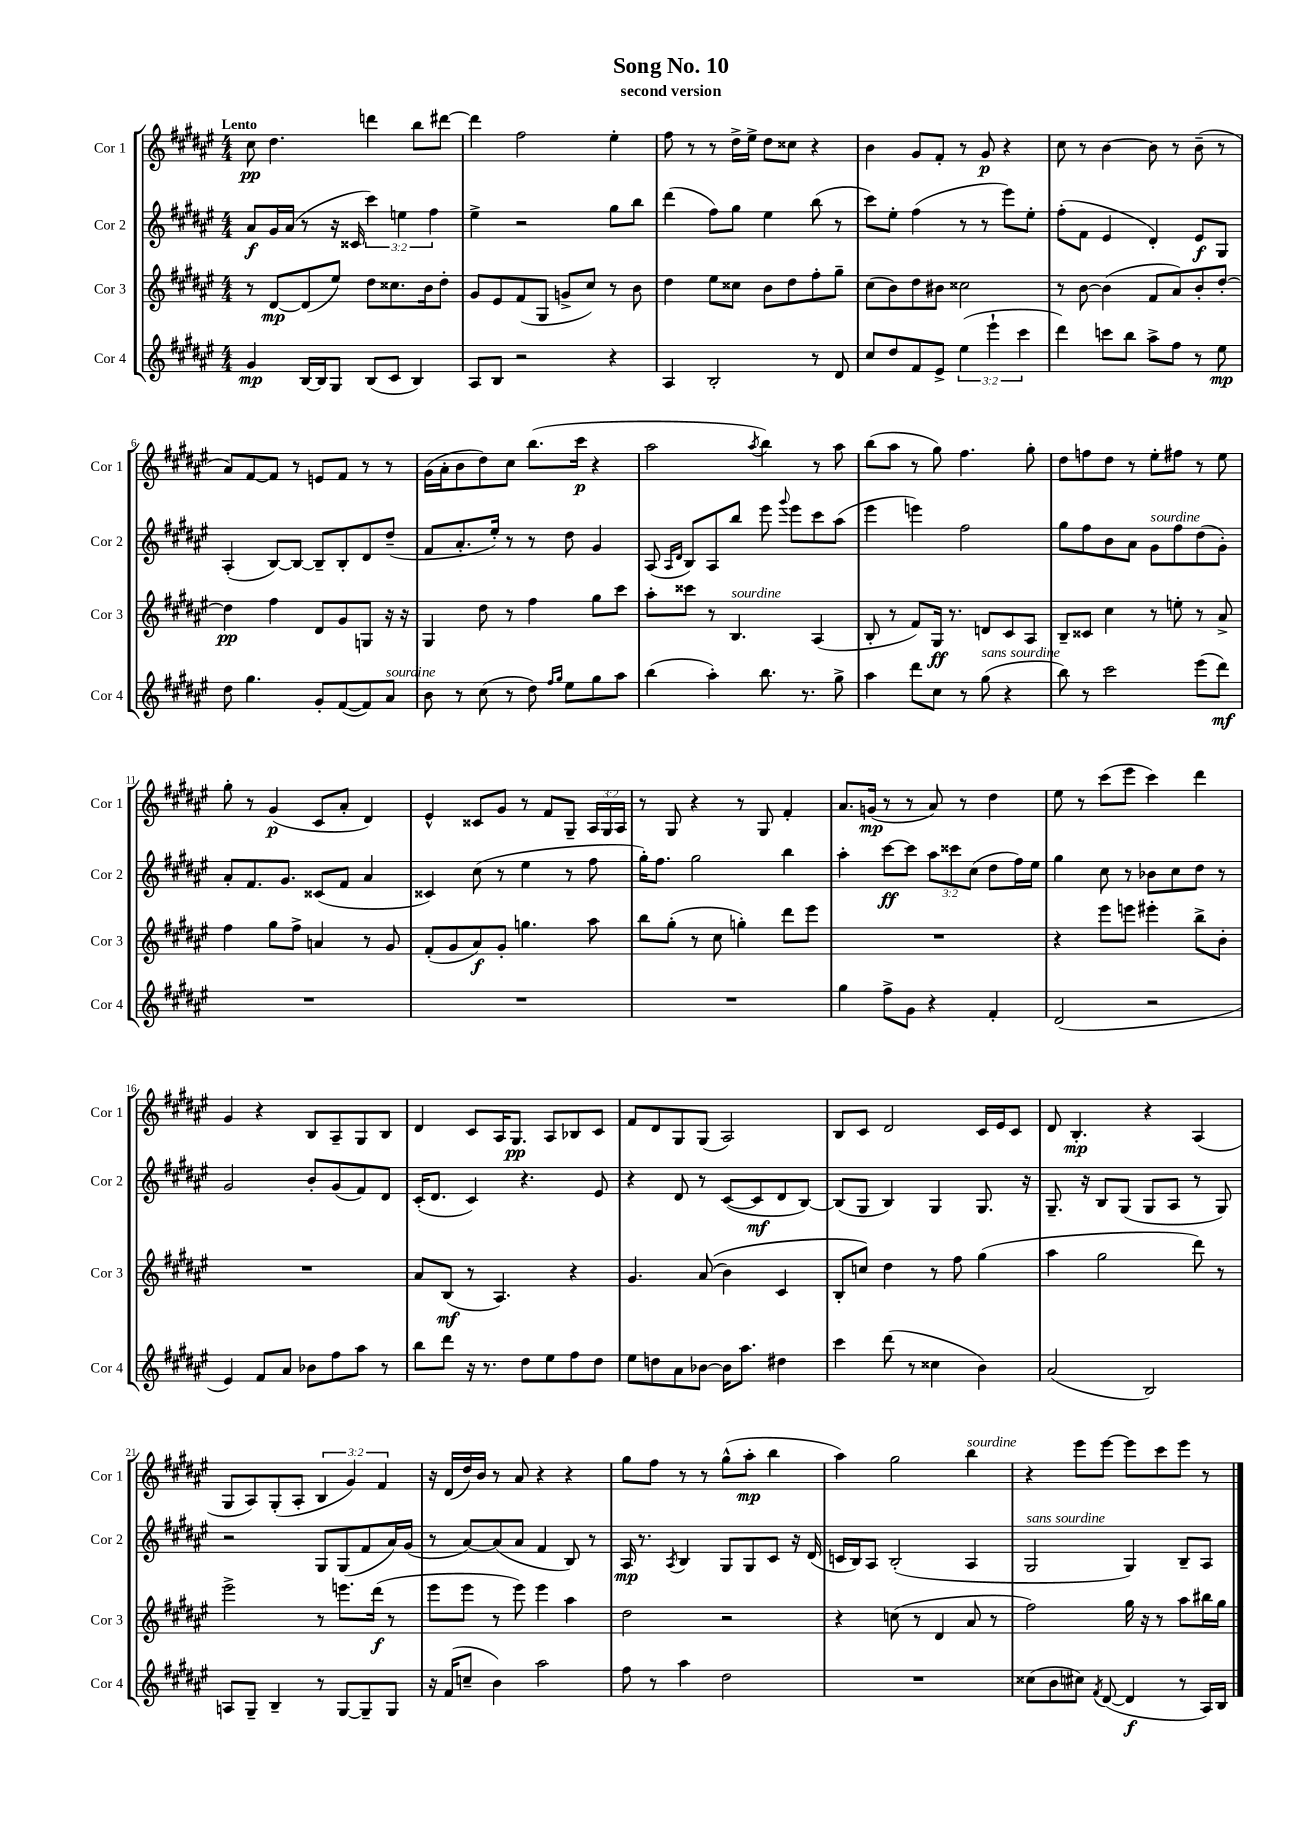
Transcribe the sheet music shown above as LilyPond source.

\header { title = "Song No. 10" subtitle = "second version" }
<<
\new StaffGroup <<
\new Staff = "s0" \with { instrumentName = "Cor 1" shortInstrumentName = "Cor 1" } {
    \clef treble \key fis \major \numericTimeSignature \time 4/4 \override Staff.TupletNumber.text = #tuplet-number::calc-fraction-text \tempo "Lento"
    \autoBeamOff cis''8\pp dis''4. d'''4 b''8[ dis'''8]~ |
    dis'''4 fis''2 eis''4-. |
    fis''8 r8 r8 dis''16[-> eis''16]-> dis''8[ cisis''8] r4 |
    b'4 gis'8[ fis'8]-. r8 gis'8\p r4 |
    cis''8 r8 b'4~ b'8 r8 b'8--( r8 |
    ais'8[) fis'8~ fis'8] r8 e'8[ fis'8] r8 r8 |
    gis'16[( ais'16-. b'8 dis''8) cis''8] b''8.[( cis'''16]\p r4 |
    ais''2 \acciaccatura { ais''8 } b''4) r8 ais''8 |
    b''8[( ais''8] r8 gis''8) fis''4. gis''8-. |
    dis''8[ f''8 dis''8] r8 eis''8[-. fis''8] r8 eis''8 |
    gis''8-. r8 gis'4\p( cis'8[ ais'8]-. dis'4) |
    eis'4-^ cisis'8[ gis'8] r8 fis'8[ gis8]-- \tuplet 3/2 { ais16[ gis16 ais16] } |
    r8 gis8 r4 r8 gis8 fis'4-. |
    ais'8.[ g'16]\mp( r8 r8 ais'8) r8 dis''4 |
    eis''8 r8 cis'''8[( eis'''8] cis'''4) dis'''4 |
    gis'4 r4 b8[ ais8-- gis8 b8] |
    dis'4 cis'8[ ais16 gis8.]\pp ais8[ bes8 cis'8] |
    fis'8[ dis'8 gis8 gis8]( ais2) |
    b8[ cis'8] dis'2 cis'16[ eis'16 cis'8] |
    dis'8 b4.-.\mp r4 ais4( |
    gis8[ ais8) gis8-.( ais8]-. \tuplet 3/2 { b4 gis'4) fis'4 } |
    r16 dis'16[( dis''16) b'16] r8 ais'8 r4 r4 |
    gis''8[ fis''8] r8 r8 gis''8[-^( ais''8]-.\mp b''4 |
    ais''4) gis''2 b''4^\markup { \italic "sourdine" } |
    r4 eis'''8[ eis'''8]~ eis'''8[ cis'''8 eis'''8] r8 \bar "|." |
}
\new Staff = "s1" \with { instrumentName = "Cor 2" shortInstrumentName = "Cor 2" } {
    \clef treble \key fis \major \numericTimeSignature \time 4/4 \override Staff.TupletNumber.text = #tuplet-number::calc-fraction-text
    \autoBeamOff ais'8[\f gis'16 ais'16]( r8 r16 cisis'16 \tuplet 3/2 { cis'''4) e''4 fis''4 } |
    eis''4-> r2 gis''8[ b''8] |
    dis'''4( fis''8[) gis''8] eis''4 b''8( r8 |
    cis'''8[) eis''8]-. fis''4( r8 r8 eis'''8[) eis''8]-. |
    fis''8[-.( fis'8] eis'4 dis'4-.) eis'8[\f gis8] |
    ais4-.( b8[~) b8]~ b8[-- b8-. dis'8 dis''8]--( |
    fis'8[ ais'8.-. eis''16]-.) r8 r8 dis''8 gis'4 |
    ais8( \grace { ais16[ dis'16] } b8[) ais8 b''8] eis'''8 \appoggiatura { gis'''8 } eis'''8[ cis'''8 ais''8]( |
    eis'''4 e'''4) fis''2 |
    gis''8[ fis''8 b'8 ais'8] gis'8[^\markup { \italic "sourdine" } fis''8 dis''8( gis'8]-.) |
    ais'8[-. fis'8. gis'8.] cisis'8[( fis'8] ais'4 |
    cisis'4) cis''8( r8 eis''4 r8 fis''8 |
    gis''16[-.) fis''8.] gis''2 b''4 |
    ais''4-. cis'''8[~\ff cis'''8] \tuplet 3/2 { ais''8[ cisis'''8 cis''8]( } dis''8[ fis''16) eis''16] |
    gis''4 cis''8 r8 bes'8[ cis''8 dis''8] r8 |
    gis'2 b'8[-. gis'8( fis'8) dis'8] |
    cis'16[-.( dis'8.] cis'4) r4. eis'8 |
    r4 dis'8 r8 cis'8[~( cis'8\mf dis'8 b8]~) |
    b8[( gis8] b4) gis4 gis8. r16 |
    gis8.-- r16 b8[ gis8]( gis8[ ais8] r8 gis8) |
    r2 gis8[ gis8( fis'8 ais'16) gis'16]( |
    r8 ais'8[~) ais'8( ais'8] fis'4 b8) r8 |
    ais16\mp r8. \acciaccatura { ais8 } b4 gis8[ gis8 cis'8] r16 dis'16( |
    c'16[ b16) ais8] b2-.( ais4 |
    gis2^\markup { \italic "sans sourdine" } gis4) b8[-- ais8] \bar "|." |
}
\new Staff = "s2" \with { instrumentName = "Cor 3" shortInstrumentName = "Cor 3" } {
    \clef treble \key fis \major \numericTimeSignature \time 4/4
    \autoBeamOff r8 dis'8[~\mp dis'8( eis''8]) dis''8[ cisis''8. b'16 dis''8]-. |
    gis'8[ eis'8 fis'8( gis8] g'8[-> cis''8]) r8 b'8 |
    dis''4 eis''8[ cisis''8] b'8[ dis''8 fis''8-. gis''8]-- |
    cis''8[( b'8) dis''8 bis'8] cisis''2 |
    r8 b'8~ b'4( fis'8[ ais'8) b'8-. dis''8]~-. |
    dis''4\pp fis''4 dis'8[ gis'8 g8] r16 r16 |
    gis4 dis''8 r8 fis''4 gis''8[ cis'''8] |
    ais''8[-. cisis'''8] r8 b4.^\markup { \italic "sourdine" } ais4( |
    b8-. r8 fis'8[) gis16]\ff r8. d'8[ cis'8 ais8] |
    b8[-- cisis'8] cis''4 r8 e''8-. r8 ais'8-> |
    fis''4 gis''8[ fis''8]-> a'4 r8 gis'8 |
    fis'8[-.( gis'8 ais'8\f) gis'8]-. g''4. ais''8 |
    b''8[ gis''8]-.( r8 cis''8 g''4-.) dis'''8[ eis'''8] |
    R1 |
    r4 eis'''8[ e'''8] eis'''4-. b''8[-> b'8]-. |
    R1 |
    ais'8[ b8]\mf( r8 ais4.) r4 |
    gis'4. ais'8(\( b'4) cis'4 |
    b8[-. c''8]\) dis''4 r8 fis''8 gis''4( |
    ais''4 gis''2 dis'''8) r8 |
    eis'''2-> r8 e'''8.[ dis'''16]\f( r8 |
    eis'''8[ eis'''8] r8 eis'''8) eis'''4 ais''4 |
    dis''2 r2 |
    r4 c''8( r8 dis'4 ais'8 r8 |
    fis''2) gis''16 r16 r8 ais''8[ bis''16 gis''16] \bar "|." |
}
\new Staff = "s3" \with { instrumentName = "Cor 4" shortInstrumentName = "Cor 4" } {
    \clef treble \key fis \major \numericTimeSignature \time 4/4 \override Staff.TupletNumber.text = #tuplet-number::calc-fraction-text
    \autoBeamOff gis'4\mp b16[~ b16 gis8] b8[( cis'8] b4) |
    ais8[ b8] r2 r4 |
    ais4 b2-. r8 dis'8 |
    cis''8[ dis''8 fis'8 eis'8]-> \tuplet 3/2 { eis''4( eis'''4-! cis'''4 } |
    dis'''4) c'''8[ b''8] ais''8[-> fis''8] r8 eis''8\mp |
    dis''8 gis''4. gis'8[-. fis'8~( fis'8) ais'8]^\markup { \italic "sourdine" } |
    b'8 r8 cis''8( r8 dis''8) \grace { fis''16[ gis''16] } eis''8[ gis''8 ais''8] |
    b''4( ais''4-.) b''8. r8. gis''8-> |
    ais''4 dis'''8[ cis''8] r8 gis''8^\markup { \italic "sans sourdine" }( r4 |
    b''8) r8 cis'''2 eis'''8[( dis'''8]\mf) |
    R1 |
    R1 |
    R1 |
    gis''4 fis''8[-> gis'8] r4 fis'4-. |
    dis'2( r2 |
    eis'4) fis'8[ ais'8] bes'8[ fis''8 ais''8] r8 |
    b''8[ dis'''8] r16 r8. dis''8[ eis''8 fis''8 dis''8] |
    eis''8[ d''8 ais'8 bes'8]~ bes'16[ ais''8.] dis''4 |
    cis'''4 dis'''8( r8 cisis''4 b'4) |
    ais'2( b2) |
    a8[ gis8]-- b4-- r8 gis8[~ gis8-- gis8] |
    r16 fis'16[( c''8]-- b'4) ais''2 |
    fis''8 r8 ais''4 dis''2 |
    R1 |
    cisis''8[( b'8 cis''8]) \acciaccatura { fis'8 } dis'8~( dis'4\f r8 ais16[) b16] \bar "|." |
}
>>
>>
